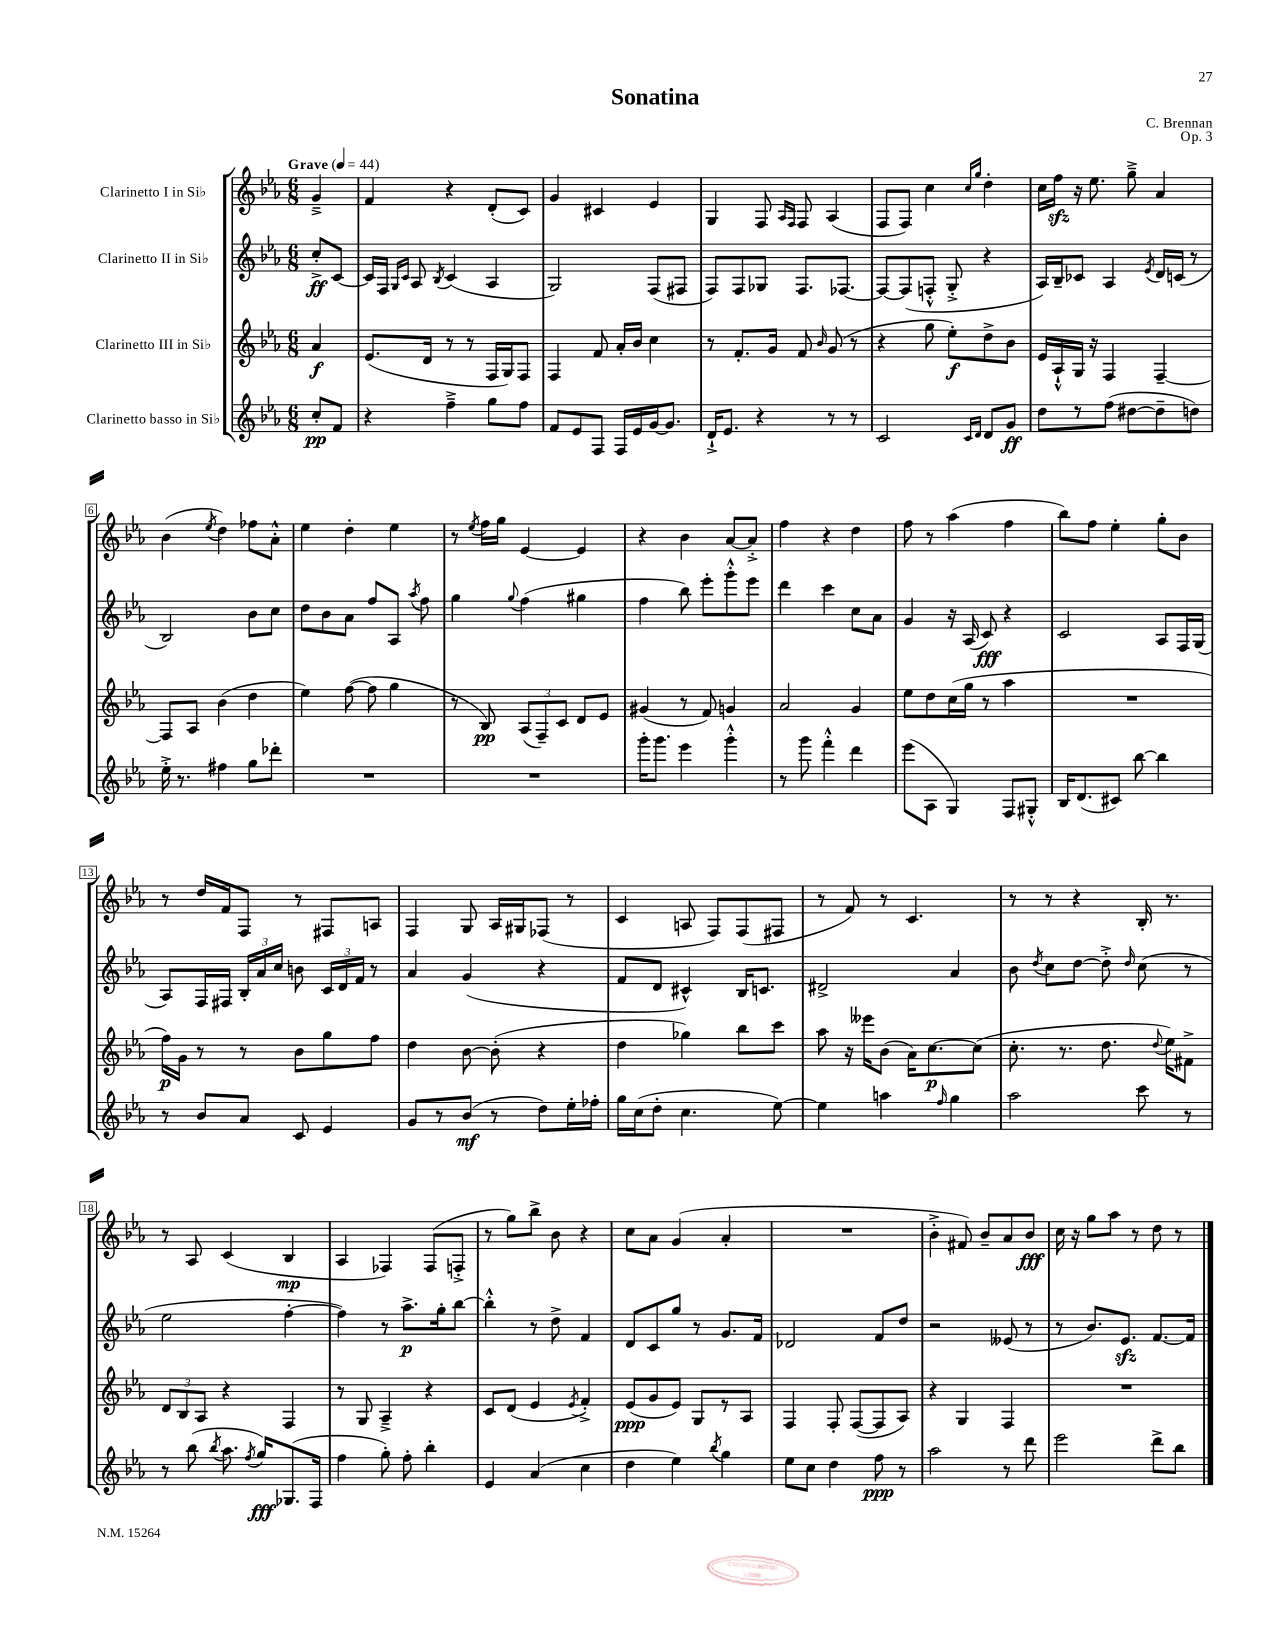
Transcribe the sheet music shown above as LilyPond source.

\header { title = "Sonatina" composer = "C. Brennan" opus = "Op. 3" }
<<
\new StaffGroup <<
\new Staff = "s0" \with { instrumentName = "Clarinetto I in Sib" } {
    \clef treble \key ees \major \numericTimeSignature \time 6/8 \partial 4 \tempo "Grave" 4 = 44
    \autoBeamOff g'4---> |
    f'4 r4 d'8[-.( c'8]) |
    g'4 cis'4 ees'4 |
    g4 f8 \grace { aes16[ f16] } f8 aes4( |
    f8[ f8]) c''4 \grace { c''16[ g''16] } d''4-. |
    c''16[ f''16]\sfz r16 ees''8. g''8---> aes'4 |
    bes'4( \acciaccatura { ees''8 } d''4) fes''8[ aes'8]-.-^ |
    ees''4 d''4-. ees''4 |
    r8 \acciaccatura { ees''8 } f''16[ g''16] ees'4~ ees'4 |
    r4 bes'4 aes'8[~ aes'8]-.-> |
    f''4 r4 d''4 |
    f''8 r8 aes''4( f''4 |
    bes''8[) f''8] ees''4-. g''8[-. bes'8] |
    r8 d''16[ f'16 f8] r8 fis8[ a8] |
    f4 g8 aes16[ gis16 fes8]( r8 |
    c'4 a8 f8[) f8( fis8] |
    r8 f'8) r8 c'4. |
    r8 r8 r4 bes16-. r8. |
    r8 aes8 c'4( bes4\mp |
    aes4 fes4) fes8[( f8]-.-> |
    r8 g''8[) bes''8]-> bes'8 r4 |
    c''8[ aes'8] g'4( aes'4-. |
    R2. |
    bes'4-.-> fis'8) bes'8[-- aes'8 bes'8]\fff |
    c''16 r16 g''8[ aes''8] r8 d''8 r8 \bar "|." |
}
\new Staff = "s1" \with { instrumentName = "Clarinetto II in Sib" } {
    \clef treble \key ees \major \numericTimeSignature \time 6/8 \partial 4
    \autoBeamOff c''8[-.->\ff c'8]~ |
    c'16[ f16] \grace { g16[ c'16] } aes8 \acciaccatura { bes8 } c'4( aes4 |
    g2) f8[( fis8] |
    f8[) f8 ges8] f8.[ fes8.]~ |
    fes8[~ fes8( f8]-.-^ g8-.-> r4 |
    aes16[) bes16-- ces'8] aes4 \acciaccatura { ees'8 } d'16[ c'16]( r8 |
    bes2) bes'8[ c''8] |
    d''8[ bes'8 aes'8] f''8[ aes8] \acciaccatura { aes''8 } f''8 |
    g''4 \appoggiatura { g''8 } f''4( gis''4 |
    f''4 bes''8) ees'''8[-. g'''8-.-^ ees'''8] |
    d'''4 c'''4 c''8[ aes'8] |
    g'4 r16 aes16( c'8\fff) r4 |
    c'2 aes8[ f16 g16]( |
    aes8[) f16 fis16] \tuplet 3/2 { bes16[-. aes'16 c''16] } b'8 \tuplet 3/2 { c'16[ d'16 f'16] } r8 |
    aes'4 g'4( r4 |
    f'8[ d'8] cis'4-^) bes16[ c'8.] |
    dis'2-> aes'4 |
    bes'8 \acciaccatura { d''8 } c''8[ d''8]~ d''8-.-> \grace { d''16 } c''8( r8 |
    ees''2 f''4~-. |
    f''4) r8 aes''8.[->\p g''16-. bes''8]~ |
    bes''4-.-^ r8 d''8-> f'4 |
    d'8[ c'8 g''8] r8 g'8.[ f'16] |
    des'2 f'8[ d''8] |
    r2 eeses'8( r8 |
    r8 bes'8.[) ees'8.]\sfz f'8.[~ f'16] \bar "|." |
}
\new Staff = "s2" \with { instrumentName = "Clarinetto III in Sib" } {
    \clef treble \key ees \major \numericTimeSignature \time 6/8 \partial 4
    \autoBeamOff aes'4\f |
    ees'8.[( d'16] r8 r8 f16[ g16) f8] |
    f4 f'8 aes'16[-. bes'16] c''4 |
    r8 f'8.[-. g'16] f'8 \grace { bes'16 } g'8( r8 |
    r4 g''8 ees''8[-.\f) d''8-> bes'8] |
    ees'16[ aes16-!-^ g16] r16 f4 f4~-- |
    f8[ aes8] bes'4( d''4 |
    ees''4) f''8~( f''8 g''4 |
    r8 bes8\pp) \tuplet 3/2 { aes8[( f8--) c'8] } d'8[ ees'8] |
    gis'4( r8 f'8) g'4 |
    aes'2 g'4 |
    ees''8[ d''8 c''16( g''16] r8 aes''4 |
    R2. |
    f''16[\p) g'16] r8 r8 bes'8[ g''8 f''8] |
    d''4 bes'8~ bes'8-.( r4 |
    d''4 ges''4) bes''8[ c'''8] |
    aes''8 r16 eeses'''16[ bes'8]( aes'16[) c''8.~\p c''8]( |
    c''8.-. r8. d''8. \appoggiatura { d''8 } ees''16[) fis'8]-> |
    \tuplet 3/2 { d'8[ bes8 aes8] } r4 f4 |
    r8 g8 aes4---> r4 |
    c'8[ d'8]( ees'4 \acciaccatura { ees'8 } f'4-.->) |
    ees'8[\ppp( g'8 ees'8]) g8[ r8 aes8] |
    f4 f8-. f8[~( f8 aes8]) |
    r4 g4 f4 |
    R2. \bar "|." |
}
\new Staff = "s3" \with { instrumentName = "Clarinetto basso in Sib" } {
    \clef treble \key ees \major \numericTimeSignature \time 6/8 \partial 4
    \autoBeamOff c''8[-.\pp f'8] |
    r4 f''4---> g''8[ f''8] |
    f'8[ ees'8 f8] f16[ ees'16 g'16~ g'8.] |
    d'16[-!-> ees'8.] r4 r8 r8 |
    c'2 \grace { c'16[ d'16] } d'8[ g'8]\ff |
    d''8[ r8 f''8]( dis''8[~ dis''8-- d''8]) |
    ees''16-.-> r8. fis''4 g''8[ des'''8]-. |
    R2. |
    R2. |
    g'''16[-. g'''8.] ees'''4 g'''4-.-^ |
    r8 g'''8 f'''4-.-^ d'''4 |
    ees'''8[( aes8] g4) f8[ gis8]-.-^ |
    bes16[ d'8.( cis'8]) bes''8~ bes''4 |
    r8 bes'8[ aes'8] c'8 ees'4 |
    g'8[ r8 bes'8]\mf( r8 d''8[) ees''16-. fes''16]-. |
    g''16[ c''16( d''8]-. c''4. ees''8~) |
    ees''4 a''4 \grace { f''16 } g''4 |
    aes''2 c'''8 r8 |
    r8 bes''8( \acciaccatura { bes''8 } aes''8. \acciaccatura { f''8 } g''16[\fff) ges8.( f16] |
    f''4 g''8-.) f''8-. bes''4-. |
    ees'4 aes'4( c''4 |
    d''4 ees''4) \acciaccatura { bes''8 } g''4 |
    ees''8[ c''8] d''4 f''8\ppp r8 |
    aes''2 r8 d'''8 |
    ees'''2 d'''8[-> bes''8] \bar "|." |
}
>>
>>
\layout { \context { \Score \override BarNumber.stencil = #(make-stencil-boxer 0.1 0.3 ly:text-interface::print) } }
